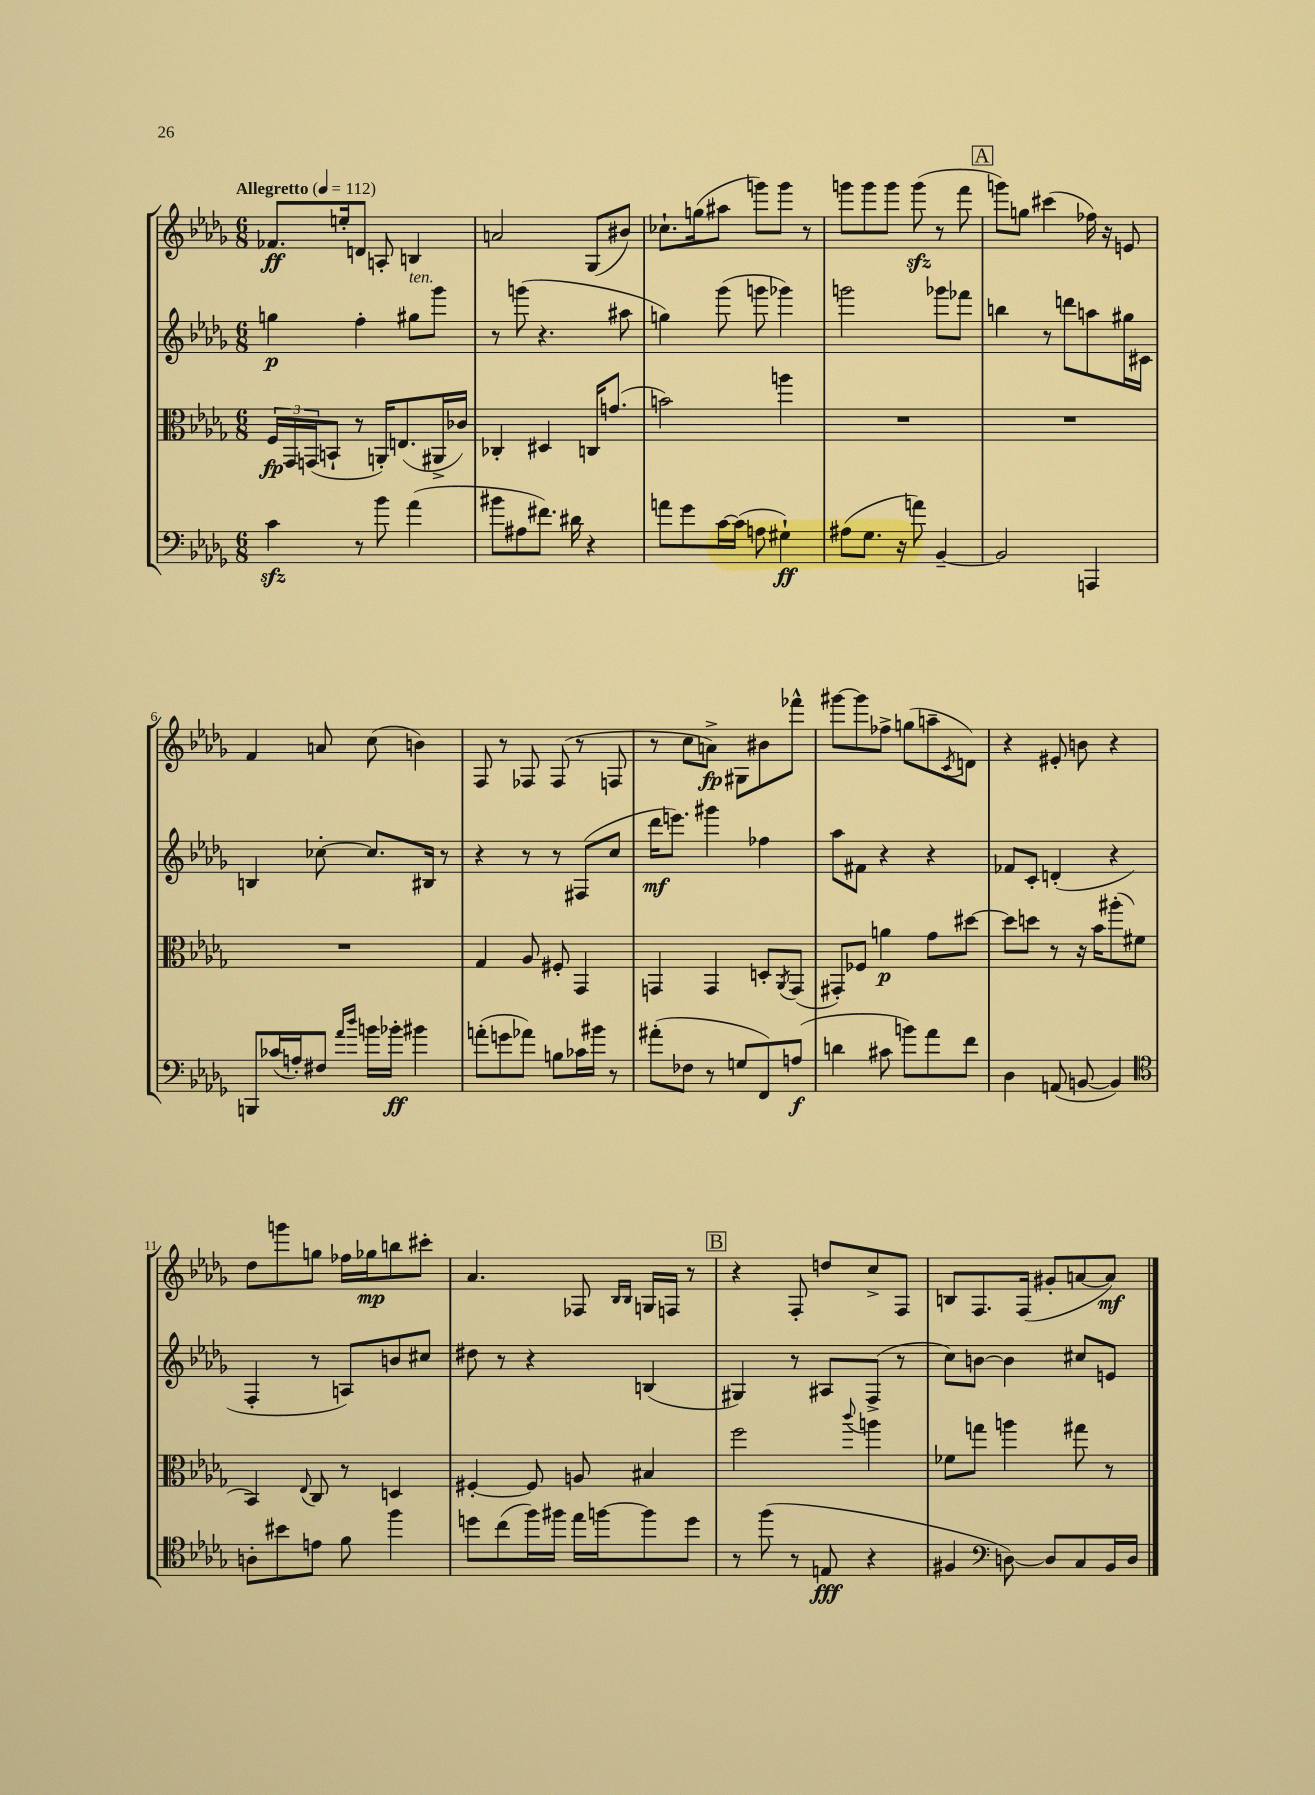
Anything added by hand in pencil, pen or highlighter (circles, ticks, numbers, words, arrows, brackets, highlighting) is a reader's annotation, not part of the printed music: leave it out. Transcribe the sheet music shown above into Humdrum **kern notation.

**kern	**dynam	**kern	**dynam	**kern	**dynam	**kern	**dynam
*part4	*part4	*part3	*part3	*part2	*part2	*part1	*part1
*staff4	*staff4	*staff3	*staff3	*staff2	*staff2	*staff1	*staff1
*clefF4	*	*clefC3	*	*clefG2	*	*clefG2	*
*k[b-e-a-d-g-]	*	*k[b-e-a-d-g-]	*	*k[b-e-a-d-g-]	*	*k[b-e-a-d-g-]	*
*M6/8	*	*M6/8	*	*M6/8	*	*M6/8	*
*MM112	*	*MM112	*	*MM112	*	*MM112	*
=1	=1	=1	=1	=1	=1	=1	=1
!	!	!	!	!	!	!LO:TX:a:B:t=Allegretto	!
4czz\	.	24F/LL	fp	4ggn\	p	8.f-X/L	ff
.	.	24GG-/	.	.	.	.	.
.	.	(24GGn/J	.	.	.	.	.
.	.	8BBn`/J	.	.	.	.	.
.	.	.	.	.	.	16een'/k	.
8r	.	8r	.	4ff'\	.	8dn/J	.
8b-\	.	16AAn'/KL)	.	.	.	8An'/	.
.	.	(8.En/	.	.	.	.	.
!	!	!	!	!LO:TX:a:i:t=ten.	!	!	!
(4a-\	.	.	.	8gg#X\L	.	4Bn/	.
.	.	16AA#X^/L	.	8ggg-\J	.	.	.
.	.	16c-X/JJ)	.	.	.	.	.
=2	=2	=2	=2	=2	=2	=2	=2
8b#X\L	.	4C-X'/	.	8r	.	2an/	.
8A#X\	.	.	.	(8gggn\	.	.	.
8.f#X\J)	.	4D#X/	.	4.r	.	.	.
16d#X\	.	.	.	.	.	.	.
4r	.	16Cn/KL	.	.	.	(8G-/L	.
.	.	(8.gn/J	.	.	.	.	.
.	.	.	.	8aa#X\	.	8b#X/J)	.
=3	=3	=3	=3	=3	=3	=3	=3
8an\L	.	2bn\)	.	4ggn\)	.	8.cc-X`\L	.
8g-\	.	.	.	.	.	.	.
.	.	.	.	.	.	(16ggn\k	.
[16c\L	.	.	.	(8ggg-\	.	8aa#X\J	.
(16c\JJ]	.	.	.	.	.	.	.
8An\	.	.	.	8gggn\	.	8gggn\L)	.
4G#X`\)	ff	4aan\	.	4ggg-X\)	.	8ggg\J	.
.	.	.	.	.	.	8r	.
=4	=4	=4	=4	=4	=4	=4	=4
(8A#X\L	.	2.r	.	2gggn\	.	8gggn\L	.
8.G-\J	.	.	.	.	.	8ggg\	.
.	.	.	.	.	.	8ggg\J	.
16r	.	.	.	.	.	.	.
8an\)	.	.	.	.	.	(8gggzz\	.
[4BB-~/	.	.	.	8ggg-X\L	.	8r	.
.	.	.	.	8fff-X\J	.	8fff\	.
!!LO:REH:place=s1:t=A
=5	=5	=5	=5	=5	=5	=5	=5
2BB-/]	.	2.r	.	4bbn\	.	8gggn\L)	.
.	.	.	.	.	.	8ggn\J	.
.	.	.	.	8r	.	(4ccc#X\	.
.	.	.	.	8dddn\L	.	.	.
4AAAn/	.	.	.	8aan\	.	16ff-X\)	.
.	.	.	.	.	.	16r	.
.	.	.	.	16gg#X\L	.	8en/	.
.	.	.	.	16c#X\JJ	.	.	.
!!LO:LB:g=z
=6	=6	=6	=6	=6	=6	=6	=6
8BBBn/L	.	2.r	.	4Bn/	.	4f/	.
(16c-X/L	.	.	.	.	.	.	.
16An'/J)	.	.	.	.	.	.	.
8F#X/J	.	.	.	[8cc-X'\	.	8an/	.
16qqa-/LL	.	.	.	.	.	.	.
16qqdd-/JJ	.	.	.	.	.	.	.
16bn\LL	.	.	.	8.cc-/L]	.	(8cc\	.
16b-X'\JJ	ff	.	.	.	.	.	.
4b#X\	.	.	.	.	.	4bn\)	.
.	.	.	.	16B#X/Jk	.	.	.
.	.	.	.	8r	.	.	.
=7	=7	=7	=7	=7	=7	=7	=7
(8an'\L	.	4G-/	.	4r	.	8F/	.
8gn\	.	.	.	.	.	8r	.
8a-X\J)	.	8A-/	.	8r	.	8F-X/	.
8Bn\L	.	8F#X'/	.	8r	.	(8F-/	.
16c-X\L	.	4GG-/	.	(8F#X/L	.	8r	.
16b#X\JJ	.	.	.	.	.	.	.
8r	.	.	.	8cc/J	.	8Fn/	.
=8	=8	=8	=8	=8	=8	=8	=8
(8a#X'\L	.	4GGn/	.	16ddd-\KL	mf	8r	.
.	.	.	.	8.eeen\J)	.	.	.
8F-X\J	.	.	.	.	.	8cc\L	.
8r	.	4GG/	.	4ggg#X\	.	8an^\J)	fp
8Gn/L	.	.	.	.	.	8G#X\L	.
8FF/)	.	8Dn'/L	.	4ff-X\	.	8b#X\	.
.	.	8qAA-/	.	.	.	.	.
(8An/J	f	(8GG/J	.	.	.	8fff-X^^\J	.
=9	=9	=9	=9	=9	=9	=9	=9
4dn\	.	8GG#X'/L)	.	8aa-\L	.	[8ggg#X\L	.
.	.	8F-X/J	.	8f#X\J	.	8ggg#\]	.
8c#X\	.	4an\	p	4r	.	8ff-X^\J	.
8bn\L)	.	.	.	.	.	(8ggn\L	.
8a-\	.	8g-\L	.	4r	.	8aan~\	.
.	.	.	.	.	.	8qc/	.
8f\J	.	[8dd#X\J	.	.	.	8dn\J)	.
=10	=10	=10	=10	=10	=10	=10	=10
4D-\	.	8dd#\L]	.	8f-X/L	.	4r	.
.	.	8ddn\J	.	8c'/J	.	.	.
(8AAn/	.	8r	.	(4dn'/	.	8e#X'/	.
[8BBn/	.	16r	.	.	.	8bn\	.
.	.	16b-\KL	.	.	.	.	.
4BB/])	.	(8aa#X'\	.	4r	.	4r	.
.	.	8f#X\J	.	.	.	.	.
!!LO:LB:g=z
=11	=11	=11	=11	=11	=11	=11	=11
*clefC4	*	*	*	*	*	*	*
8An'\L	.	4BB-/)	.	4F'/	.	8dd-\L	.
8b#X\	.	.	.	.	.	8gggn\	.
.	.	8qqE-/	.	.	.	.	.
8en\J	.	8C/	.	8r	.	8ggn\J	.
8f\	.	8r	.	8An/L)	.	16ff-X\LL	.
.	.	.	.	.	.	16gg-X\J	mp
4ff\	.	4Dn/	.	8bn/	.	8bbn\	.
.	.	.	.	8cc#X/J	.	8ccc#X'\J	.
=12	=12	=12	=12	=12	=12	=12	=12
8ddn\L	.	[4F#X'/	.	8dd#X\	.	4.a-/	.
(8cc\	.	.	.	8r	.	.	.
16ff\L)	.	8F#/]	.	4r	.	.	.
16ff#X\JJ	.	.	.	.	.	.	.
16ee-\LL	.	8An/	.	.	.	8F-X/	.
[16ffn\J	.	.	.	.	.	.	.
.	.	.	.	.	.	16qqB-/LL	.
.	.	.	.	.	.	16qqB-/JJ	.
8ff\]	.	4B#X/	.	(4Bn/	.	16Gn/LL	.
.	.	.	.	.	.	16Fn/JJ	.
8dd\J	.	.	.	.	.	8r	.
!!LO:REH:place=s1:t=B
=13	=13	=13	=13	=13	=13	=13	=13
8r	.	2ff\	.	4G#X/)	.	4r	.
(8ff\	.	.	.	.	.	.	.
8r	.	.	.	8r	.	8F'/	.
8En/	fff	.	.	8A#X/L	.	8ddn/L	.
.	.	8qqccc/	.	.	.	.	.
4r	.	4aan\	.	(8F^/J	.	8cc^/	.
.	.	.	.	8r	.	8F/J	.
=14	=14	=14	=14	=14	=14	=14	=14
4F#X/	.	8f-X\L	.	8cc\L)	.	8Bn/L	.
.	.	8ggn\J	.	[8bn\J	.	8.F/	.
*clefF4	*	*	*	*	*	*	*
[8Dn\)	.	4aan\	.	4b\]	.	.	.
.	.	.	.	.	.	(16F/Jk	.
8D/L]	.	.	.	.	.	8g#X'/L	.
8C/	.	8gg#X\	.	8cc#X/L	.	[8an/	.
16BB-/L	.	8r	.	8en/J	.	8a/J])	mf
16D/JJ	.	.	.	.	.	.	.
==	==	==	==	==	==	==	==
*-	*-	*-	*-	*-	*-	*-	*-
